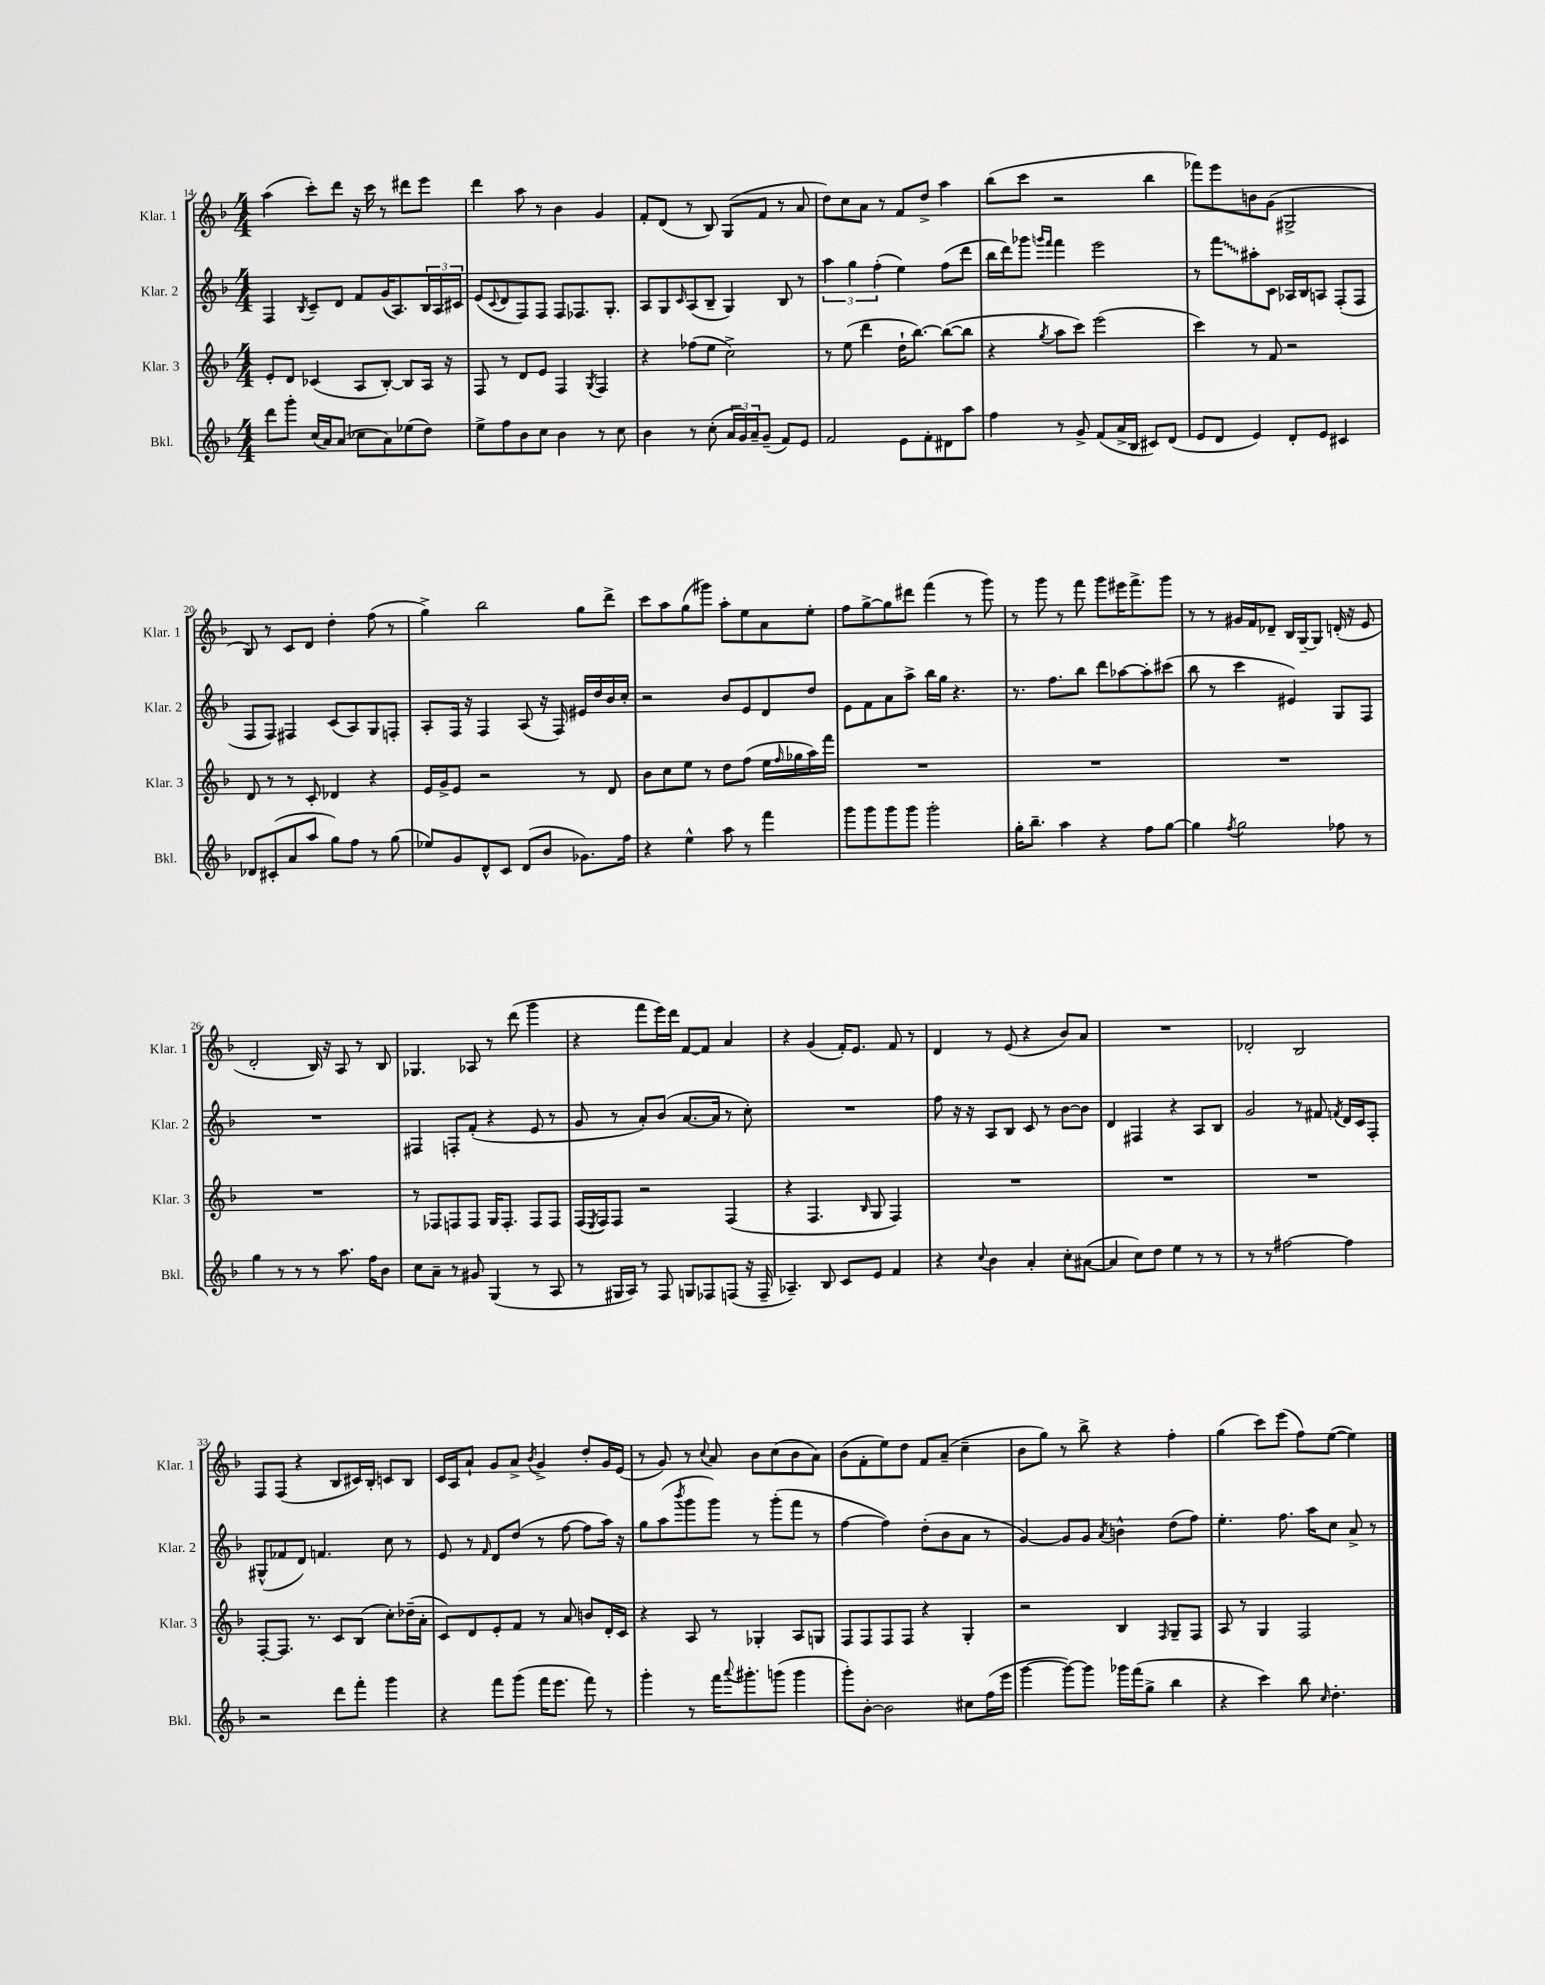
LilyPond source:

<<
\new StaffGroup <<
\new Staff = "s0" \with { instrumentName = "Klar. 1" shortInstrumentName = "Klar. 1" } {
    \clef treble \key f \major \numericTimeSignature \time 4/4
    a''4( c'''8-.) d'''8 r16 c'''16 r8 dis'''8 e'''8 |
    d'''4 a''8 r8 bes'4 g'4 |
    f'8-. d'8( r8 bes8) g8( f'8 r8 a'8 |
    d''8) c''8 a'8 r8 f'8 d''8-> a''4 |
    bes''8( c'''8 r2 bes''4 |
    fes'''8) e'''8 b'8 g'8( gis2-> |
    bes8) r8 c'8 d'8 d''4-. f''8( r8 |
    g''4->) bes''2 g''8 d'''8-> |
    c'''8 a''8 g''8( gis'''8) a''8-. e''8 a'8 e''8-. |
    f''8 g''8~-> g''8 dis'''8 f'''4( r8 g'''8) |
    r8 g'''8 r8 f'''8 g'''8 eis'''16 f'''8.-> g'''8 |
    r8 r8 gis'16 f'16 des'8-- bes16 g16~-- g8 d'16-.( r16 e'8 |
    d'2-. bes16) r16 a8 r8 bes8 |
    ges4. aes8 r8 d'''8( g'''4 |
    r4 f'''8 e'''16) d'''16 f'8~ f'8 a'4 |
    r4 g'4( f'16-.) e'8. f'8 r8 |
    d'4 r8 e'8( r4 bes'8) a'8 |
    R1 |
    des'2-. bes2 |
    f8 f8( r4 bes8 cis'16) bes16-. c'8 bes8 |
    c'16 a16 a'8-! g'8 a'8-> \acciaccatura { bes'8 } g'4-> d''8-. g'16 e'16( |
    r8 g'8) r8 \appoggiatura { c''8 } a'8 bes'8 c''8( bes'8 a'8) |
    bes'8( f'8-. e''8) d''8 f'8 a'8--( c''4-- |
    bes'8 g''8) r8 bes''8-> r4 f''4-. |
    g''4( c'''8) e'''8( f''8) e''8~( e''4) \bar "|." |
}
\new Staff = "s1" \with { instrumentName = "Klar. 2" shortInstrumentName = "Klar. 2" } {
    \clef treble \key f \major \numericTimeSignature \time 4/4
    f4 \acciaccatura { bes8 } c'8-- d'8 f'8 g'16( a8.) \tuplet 3/2 { bes16 a16 cis'16 } |
    e'8( \appoggiatura { c'8 } d'8 f8) f8 f8 fes8. g8.-. |
    a8 g8 \grace { c'16 } a8( bes8-- g4) bes8 r8 |
    \tuplet 3/2 { a''4 g''4 f''4-.( } e''4) f''8( d'''8 |
    bes''16 d'''16) ges'''8 \grace { g'''16 f'''16 } f'''4 e'''2 |
    r8 \once \override Glissando.style = #'zigzag f'''8\glissando ais''8-. c'8 aes16 bes16 a8 f8-.( f8 |
    f8 f8) fis4 c'8( a8) g8 f8-. |
    a8-. f16 r16 f4 a8( r16 f16) eis'16 d''16 bes'16 c''16-. |
    r2 bes'8 e'8 d'8 d''8 |
    e'8 f'8 a'8 a''8-> bes''16 g''16 r4. |
    r8. f''8. bes''8 d'''8 aes''8~ aes''8-. cis'''8( |
    bes''8 r8 c'''4 eis'4) g8 f8 |
    R1 |
    fis4 f8-. f'8-.( r4 e'8 r8 |
    g'8 r8 a'8-.) bes'8( a'8.~ a'16 r8 c''8-.) |
    R1 |
    f''8 r16 r16 a8 bes8 c'8 r8 bes'8~ bes'8 |
    d'4 fis4 r4 a8 bes8 |
    g'2 r8 fis'8 \acciaccatura { f'8 } d'16 c'16 f8-. |
    gis8-^( fes'8 d'8) f'4. c''8 r8 |
    e'8 r8 \grace { f'16 } d'8 d''8( r8 f''8~ f''8 a''16) r16 |
    g''8 a''8( \acciaccatura { bes'''8 } g'''8 g'''8) r8 g'''8-.( f'''8 r8 |
    f''4~ f''4) d''8-.( bes'8 a'8 r8 |
    g'4~) g'8 g'8 \acciaccatura { a'8 } b'4-^ d''8( f''8) |
    e''4.-. f''8. a''16 c''8 a'8-> r8 \bar "|." |
}
\new Staff = "s2" \with { instrumentName = "Klar. 3" shortInstrumentName = "Klar. 3" } {
    \clef treble \key f \major \numericTimeSignature \time 4/4
    e'8-. d'8 ces'4( a8 bes8~-.) bes8 a16 r16 |
    f8 r8 d'8 e'8 f4 \acciaccatura { g8 } f4 |
    r4 fes''8( e''8 c''2->) |
    r8 e''8( d'''4 d''16-! bes''8.~) bes''8~( bes''8 |
    r4 \acciaccatura { g''8 } a''8 c'''8) e'''2( |
    c'''4) r8 f'8 r2 |
    d'8 r8 r8 c'8-. des'4 r4 |
    e'16 g'16-> e'8 r2 r8 d'8 |
    bes'8 c''8 e''8 r8 d''8 f''8( e''16 \grace { f''16 } ges''16 a''16) f'''16 |
    R1 |
    R1 |
    R1 |
    R1 |
    r8 fes8 f8 f8 g16 f8.-. f8 f8 |
    f16( \acciaccatura { e8 } f16) f8 r2 f4( |
    r4 f4. \grace { bes16 } g8 f4) |
    R1 |
    R1 |
    R1 |
    f8~-. f8. r8. c'8 bes8( c''8-.) des''16--( a'16-. |
    c'8) d'8 e'8-. f'8 r8 a'8 b'8 d'16-. c'16 |
    r4 a8 r8 ges4-. a8 g8 |
    f8 f8 f8 f8 r4 g4-. |
    r2 bes4 \grace { f16 } g8-- f8 |
    a8 r8 g4 f2 \bar "|." |
}
\new Staff = "s3" \with { instrumentName = "Bkl." shortInstrumentName = "Bkl." } {
    \clef treble \key f \major \numericTimeSignature \time 4/4
    d'''8 g'''8-. c''16( a'16) a'8( ces''8 a'8) ees''8( d''8) |
    e''8-> f''8 bes'8 c''8 bes'4 r8 c''8 |
    bes'4 r8 c''8-.( \tuplet 3/2 { a'16 g'16) a'16-- } g'8--( f'8) e'8 |
    f'2 e'8 f'8-. dis'8 a''8 |
    f''4 r8 g'8-> f'8( a'16-> bes16 cis'8) d'8( |
    e'8 d'8 e'4) d'8-. e'8 cis'4 |
    des'8 cis'8-.( a'8 a''8 g''8) f''8 r8 g''8( |
    ees''8) g'8 d'8-^ c'8 d'8( bes'8 ges'8.) f''16 |
    r4 e''4-^ a''8 r8 f'''4 |
    g'''8 g'''8 g'''8 g'''8 g'''2-. |
    g''16-. bes''8.-- a''4 r4 f''8 g''8~ |
    g''4 \acciaccatura { f''8 } g''2 fes''8 r8 |
    g''4 r8 r8 r8 a''8. f''16 bes'8 |
    c''8 a'8-- r8 gis'8 g4( r8 a8 |
    r8 gis16 a16) r8 f8 g8 fes8 f8( r16 f16-- |
    aes4.--) bes8 c'8 e'8 f'4 |
    r4 \appoggiatura { c''8 } bes'4 a'4-. c''8-. ais'8~( |
    ais'4 c''8) d''8 e''4 r8 r8 |
    r8 r8 fis''2~ fis''4 |
    r2 d'''8 f'''8-. g'''4 |
    r4 f'''8 g'''8( f'''16 e'''8. f'''8) r8 |
    g'''4-. r8 f'''16 \appoggiatura { a'''8 } gis'''8.-. g'''8( g'''4 |
    g'''8-.) bes'8~-. bes'2 cis''8 f''16( e'''16 |
    g'''4~ g'''8~) g'''8 ges'''16 f'''16( g''8-> bes''4 |
    r4 c'''4) bes''8 \grace { c''16 } d''4.-. \bar "|." |
}
>>
>>
\layout { \context { \Score currentBarNumber = #14 } }
